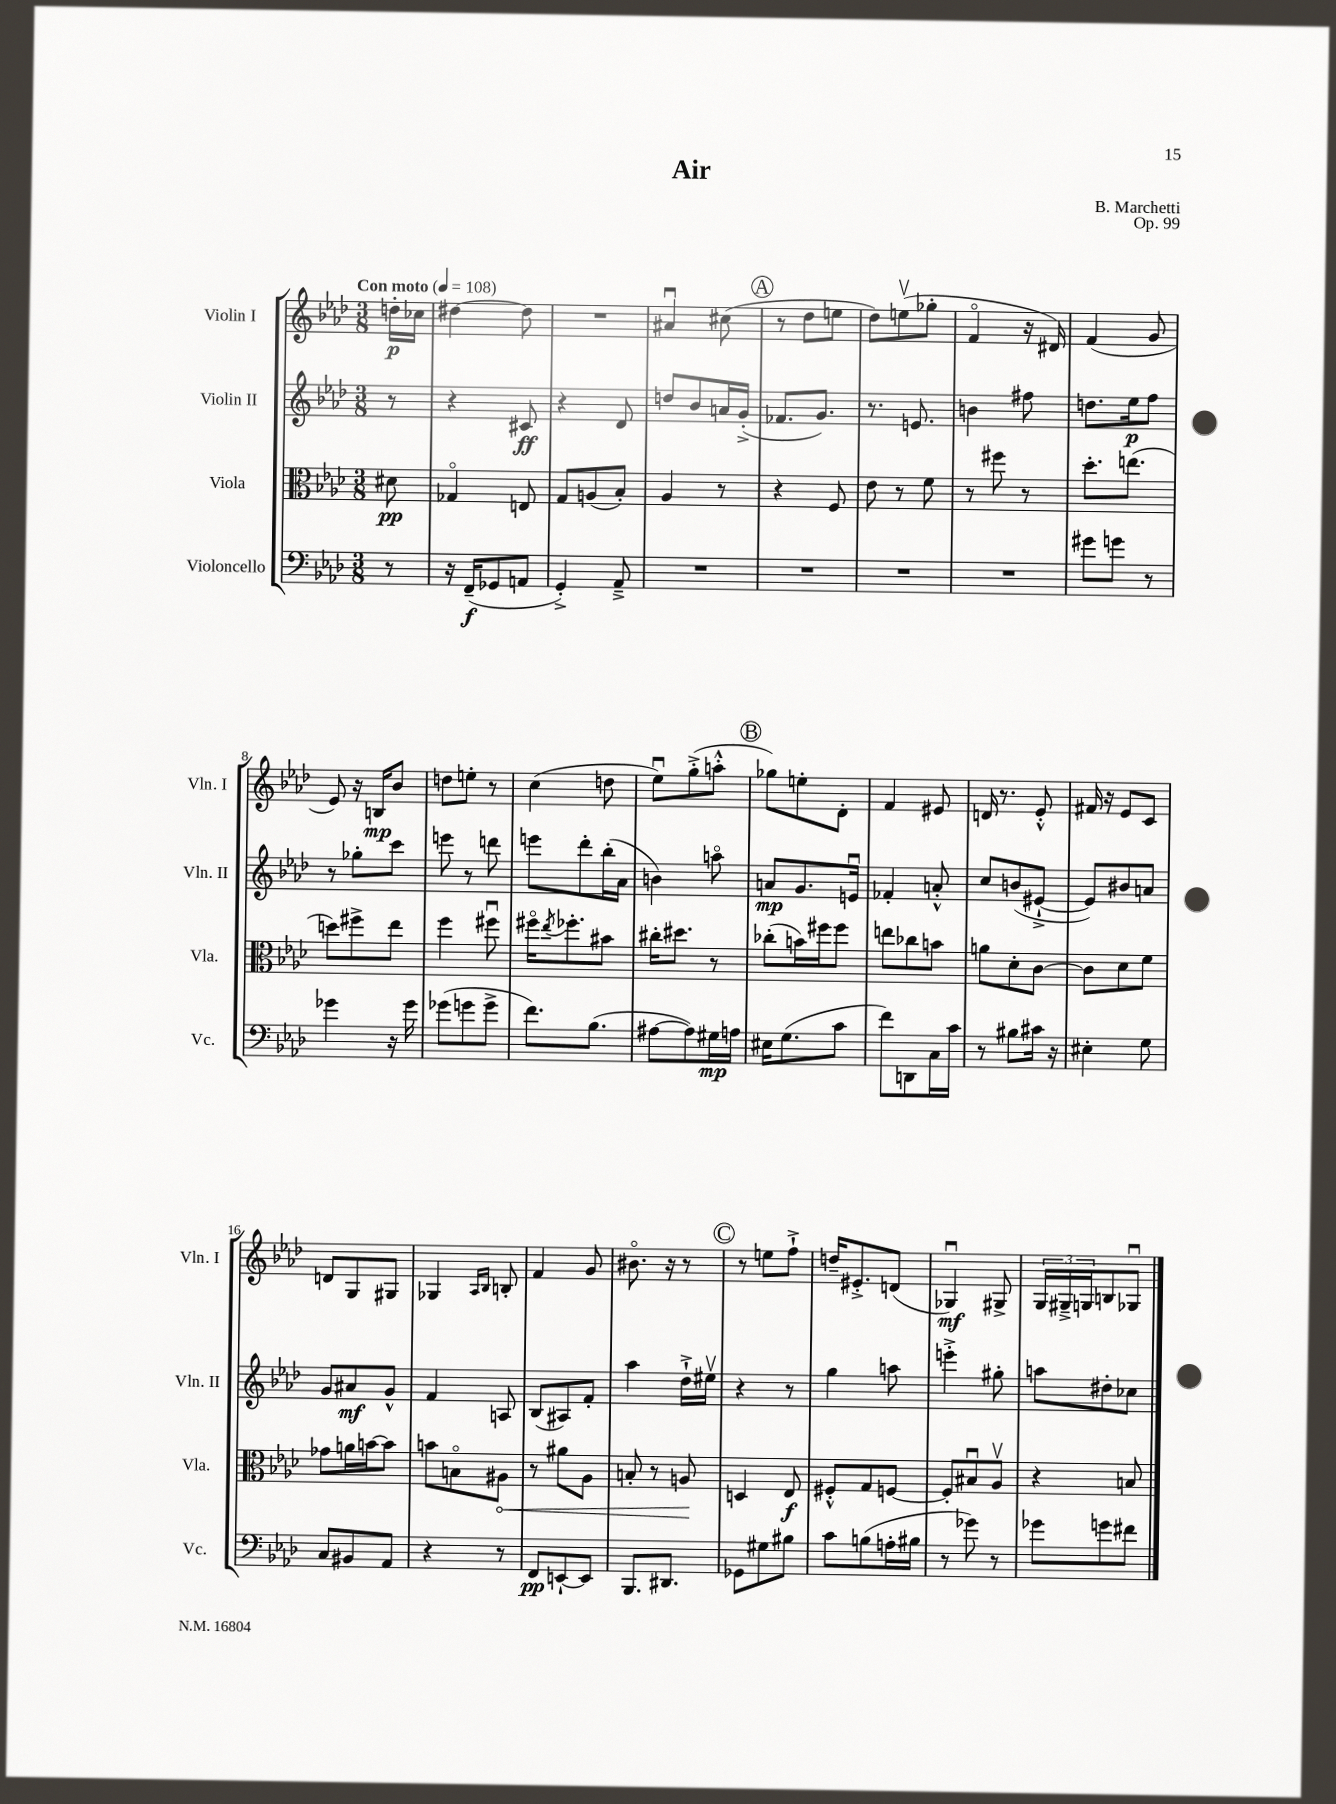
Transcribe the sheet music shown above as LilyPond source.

\header { title = "Air" composer = "B. Marchetti" opus = "Op. 99" }
<<
\new StaffGroup <<
\new Staff = "s0" \with { instrumentName = "Violin I" shortInstrumentName = "Vln. I" } {
    \clef treble \key aes \major \numericTimeSignature \time 3/8 \partial 8 \tempo "Con moto" 4 = 108
    d''16-.\p ces''16 |
    dis''4~ dis''8 |
    R4. |
    ais'4\downbow cis''8( |
    \mark \markup { \circle "A" } r8 des''8 e''8 |
    des''8) e''8\upbow( ges''8-. |
    f'4\flageolet r16 dis'16) |
    f'4( g'8 |
    ees'8) r16 b16\mp bes'8 |
    d''8 e''8-. r8 |
    c''4( d''8 |
    ees''8\downbow) g''8-.->( a''8-.-^ |
    \mark \markup { \circle "B" } ges''8) e''8-. des'8-. |
    f'4 eis'8 |
    d'16 r8. ees'8-.-^ |
    fis'16 r16 ees'8 c'8 |
    d'8 g8 gis8 |
    ges4 \grace { aes16 bes16 } b8-. |
    f'4 g'8 |
    bis'8.\flageolet r16 r8 |
    \mark \markup { \circle "C" } r8 e''8 f''8-!-> |
    d''16-- eis'8.-.-> d'8( |
    ges4\downbow\mf) gis8-> |
    \tuplet 3/2 { g16 gis16---> g16 } b8 ges8\downbow \bar "|." |
}
\new Staff = "s1" \with { instrumentName = "Violin II" shortInstrumentName = "Vln. II" } {
    \clef treble \key aes \major \numericTimeSignature \time 3/8 \partial 8
    r8 |
    r4 cis'8\ff |
    r4 des'8 |
    d''8 bes'8 a'16 g'16-.->( |
    \mark \markup { \circle "A" } fes'8. g'8.) |
    r8. e'8. |
    b'4 fis''8 |
    d''8. ees''16\p f''8 |
    r8 ges''8-. c'''8 |
    e'''8 r8 d'''8 |
    e'''8 des'''8-. bes''16-.( aes'16 |
    b'4) a''8\flageolet |
    \mark \markup { \circle "B" } a'8\mp g'8. e'16\downbow |
    fes'4-. a'8-.-^ |
    c''8 b'8( eis'8~-!-> |
    eis'8) bis'8 a'8 |
    g'8 ais'8\mf g'8-^ |
    f'4 a8 |
    bes8( ais8) f'8-. |
    aes''4 des''16-!-> eis''16\upbow |
    \mark \markup { \circle "C" } r4 r8 |
    g''4 a''8 |
    e'''4-.-> gis''8-. |
    a''8 dis''8-. ces''8 \bar "|." |
}
\new Staff = "s2" \with { instrumentName = "Viola" shortInstrumentName = "Vla." } {
    \clef alto \key aes \major \numericTimeSignature \time 3/8 \partial 8
    dis'8\pp |
    ges4\flageolet e8 |
    g8 a8( bes8-.) |
    aes4 r8 |
    \mark \markup { \circle "A" } r4 f8 |
    ees'8 r8 f'8 |
    r8 fis''8 r8 |
    des''8.-. e''8.( |
    d''8) fis''8-> ees''8 |
    f''4 fis''8\downbow |
    fis''16\flageolet \acciaccatura { ees''8 } fes''8.-. bis'8 |
    cis''16-. dis''8. r8 |
    \mark \markup { \circle "B" } ces''8-.( b'16) fis''16 fis''8 |
    e''8 ces''8 b'8 |
    a'8 des'8-. c'8~ |
    c'8 des'8 f'8 |
    ges'8 a'16 b'16~ b'8 |
    b'8 b8\flageolet \once \override Hairpin.circled-tip = ##t ais8\< |
    r8 ais'8 aes8 |
    b8-. r8 a8\! |
    \mark \markup { \circle "C" } d4 ees8\f |
    fis8-.-^ g8 f8~ |
    f8-. bis8\downbow aes8\upbow |
    r4 b8 \bar "|." |
}
\new Staff = "s3" \with { instrumentName = "Violoncello" shortInstrumentName = "Vc." } {
    \clef bass \key aes \major \numericTimeSignature \time 3/8 \partial 8
    r8 |
    r16 f,16--\f( ges,8 a,8 |
    g,4-.->) aes,8---> |
    R4. |
    \mark \markup { \circle "A" } R4. |
    R4. |
    R4. |
    gis'8 g'8 r8 |
    ges'4 r16 ges'16 |
    ges'8( g'8 g'8-> |
    f'8.) bes8.( |
    ais8~ ais8) gis16\mp a16 |
    \mark \markup { \circle "B" } eis16 g8.( c'8 |
    f'8) d,8 c16 c'16 |
    r8 bis8 cis'16 r16 |
    eis4-. g8 |
    c8 bis,8 aes,8 |
    r4 r8 |
    f,8\pp e,8~-! e,8 |
    bes,,8. dis,8. |
    \mark \markup { \circle "C" } ges,8 gis8 bis8 |
    c'8 b8( a16-. bis16 |
    r8 ges'8) r8 |
    ges'8 g'8 fis'8 \bar "|." |
}
>>
>>
